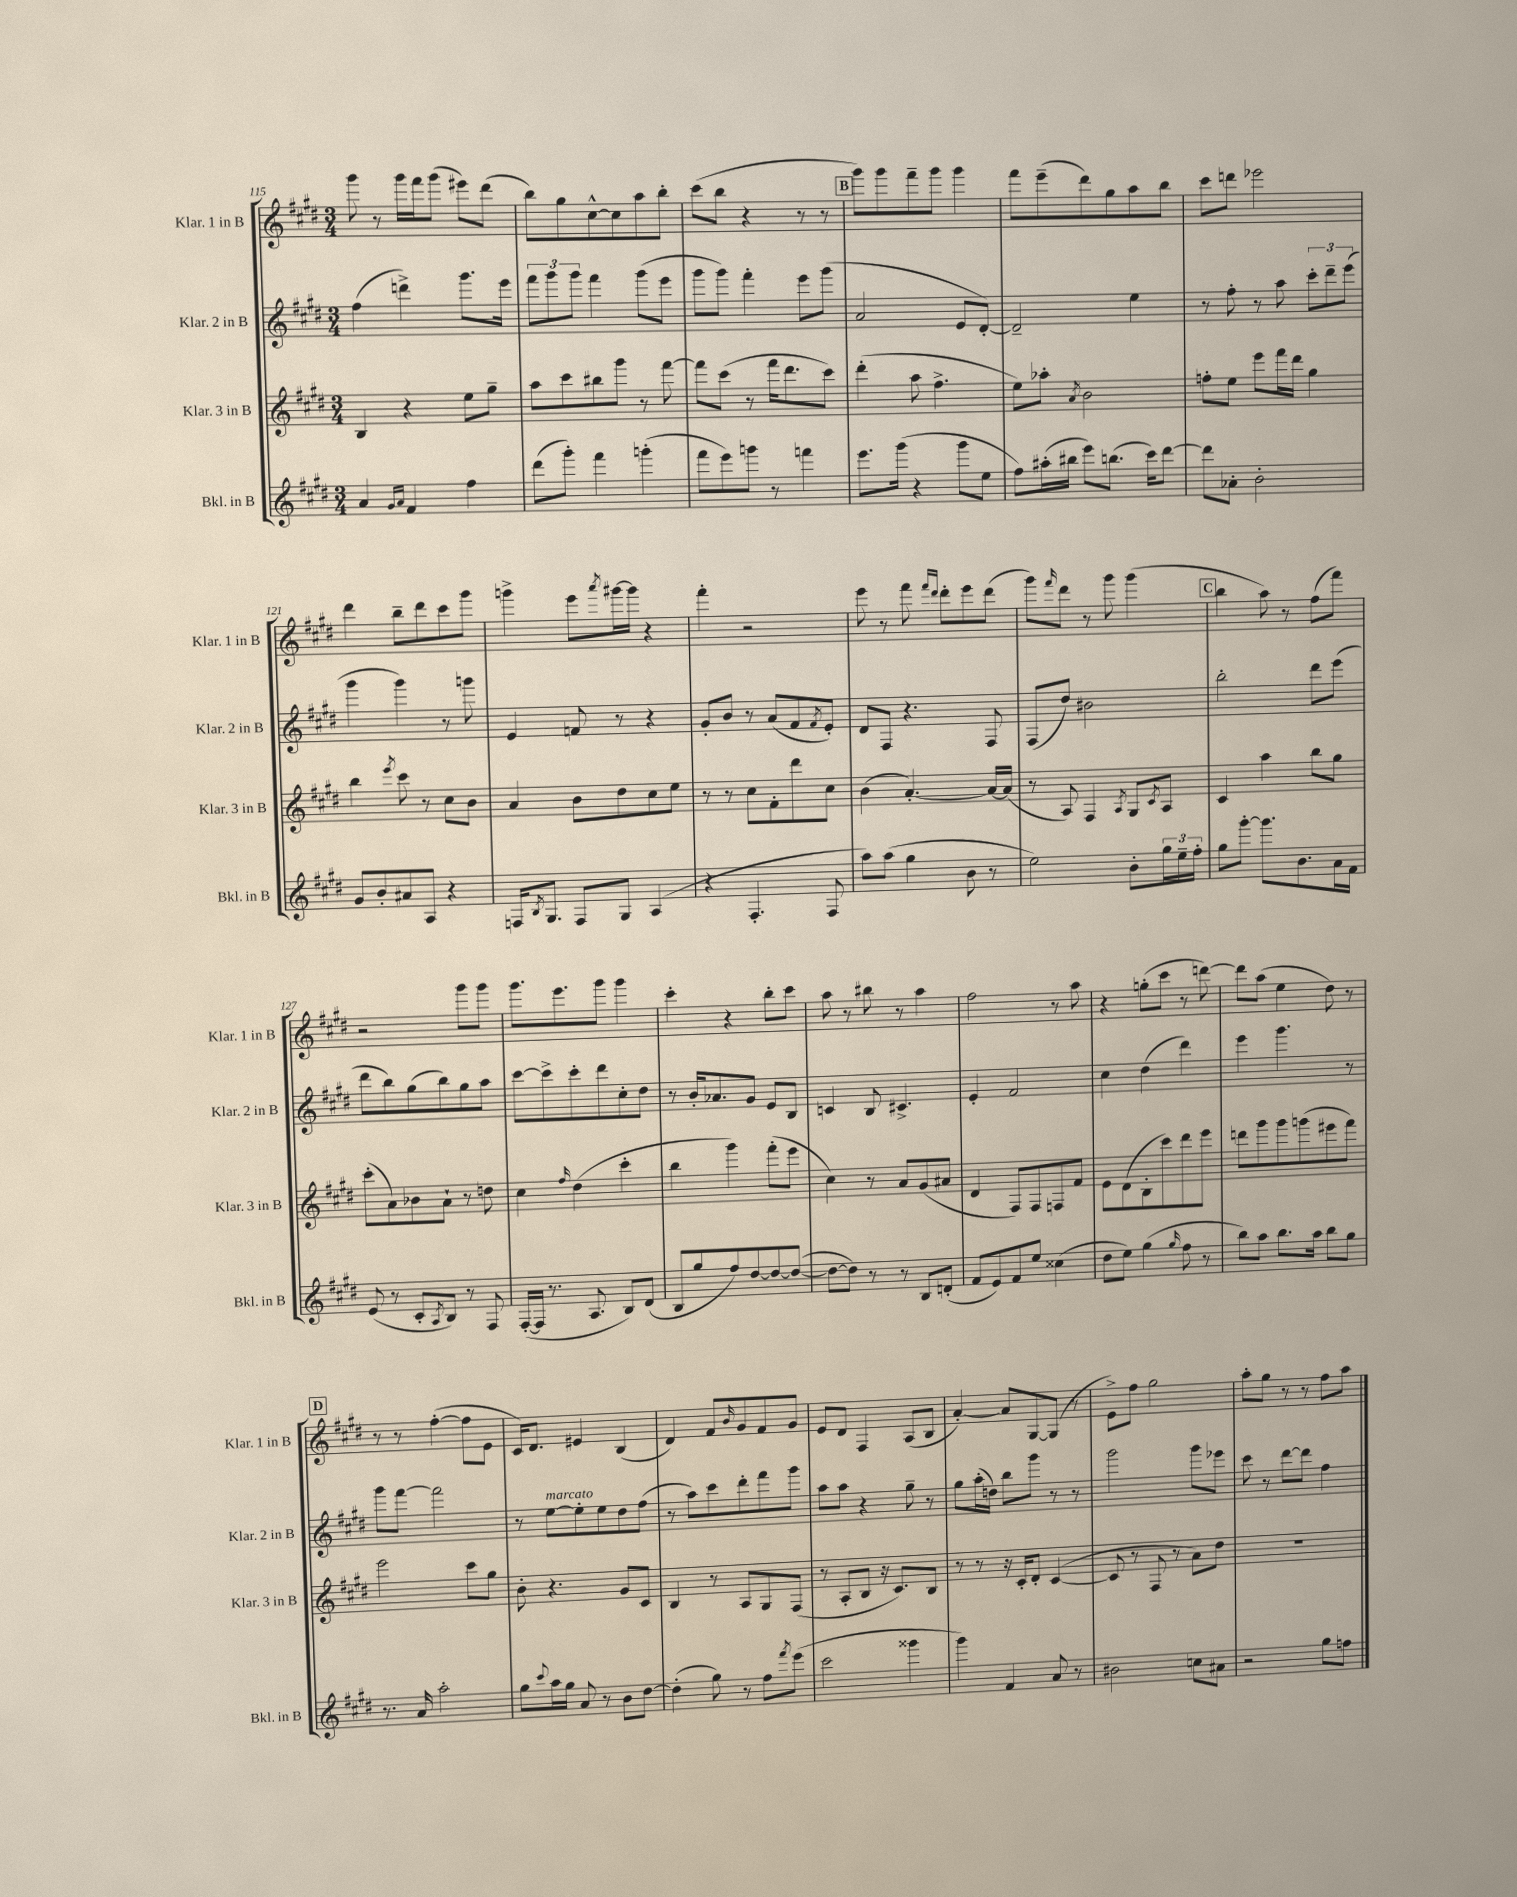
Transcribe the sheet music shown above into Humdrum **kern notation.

**kern	**kern	**kern	**kern
*staff4	*staff3	*staff2	*staff1
*clefG2	*clefG2	*clefG2	*clefG2
*k[f#c#g#d#]	*k[f#c#g#d#]	*k[f#c#g#d#]	*k[f#c#g#d#]
*M3/4	*M3/4	*M3/4	*M3/4
4a	4B	(4ff#	8ggg#
.	.	.	8r
16qqg#	.	.	.
16qqa	.	.	.
4f#	4r	4ddd^)	16ggg#
.	.	.	16fff#
.	.	.	(8ggg#
4ff#	8ee	8.ggg#	8eee#)
.	8gg#~	.	(8ddd#
.	.	16eee	.
=	=	=	=
(8ddd#	8aa	12fff#	8bb)
.	.	12ggg#	.
8ggg#')	8ccc#	.	8gg#
.	.	12ggg#	.
4fff#	8bb#	4fff#	[8cc#^^
.	8ggg#	.	8cc#]
(4ggg'	8r	(8ggg#	8aa
.	[8fff#	8eee	8bb'
=	=	=	=
8fff#	8fff#]	8ggg#	(8ccc#
8eee)	(8ccc#	8ggg#)	8bb
8ggg	8r	4fff#'	4r
8r	16fff#	.	.
.	8.ddd#	.	.
4fff	.	8eee	8r
.	8ccc#)	(8ggg#	8r
=	=	=	=
8.eee	(4ddd#'	2a	8ggg#)
.	.	.	8ggg#
(16ggg#	.	.	.
4r	8aa	.	8fff#~
.	4.ff#^	.	8ggg#
8ggg#	.	8e	4ggg#
8ee	.	[8d#')	.
=	=	=	=
8ff#)	8ee)	2d#~]	8fff#
(16aa#'	8aa-'	.	(8eee~
16bb#	.	.	.
.	8qa	.	.
8eee)	2b	.	8ddd#)
(8.bb	.	.	8gg#
.	.	4ee	8aa
16ccc#)	.	.	.
[8ddd#	.	.	8bb
=	=	=	=
8ddd#]	8ff'	8r	8ccc#
8a-'	8ee	8ff#'	8ddd
2b'	8eee	8r	2eee-
.	16fff#	8aa	.
.	16ddd#	.	.
.	4gg#	12ccc#'	.
.	.	12ddd#~	.
.	.	(12eee	.
=	=	=	=
8g#	4bb	4ggg#	4ddd#
8b'	.	.	.
.	8qeee	.	.
8a#	8ccc#	4ggg#)	8bb~
8A	8r	.	8ddd#
4r	8cc#	8r	8ccc#
.	8b	8ggg	8ggg#
=	=	=	=
16F	4a	4e	4ggg^
8qB	.	.	.
8.G#	.	.	.
8F	8b	8f	8eee
.	.	.	8qaaa
8G#	8dd#	8r	[16ggg#
.	.	.	16ggg#]
(4A	8cc#	4r	4r
.	8ee	.	.
=	=	=	=
4r	8r	8g#'	4fff#'
.	8r	8b	.
4.F#'	8cc#	8r	2r
.	8f#'	(8a	.
.	8ddd#	8f#	.
.	.	8qf#	.
8F#	8cc#	8e')	.
=	=	=	=
8aa)	(4b	8d#	8eee
(8aa	.	8F#	8r
4gg#	[4.a')	4.r	8fff#
.	.	.	16qqfff#
.	.	.	16qqddd#
.	.	.	8ddd#'
8b	.	.	8eee
8r	16a_	8F#	(8ddd#
.	(16a]	.	.
=	=	=	=
2ee)	8r	(8F#	8ggg#)
.	.	.	16qqfff#
.	8A)	8dd#)	8ddd#
.	4F#	2b#	8r
.	.	.	8ggg#
.	8qA	.	.
8b'	8G#	.	(4ggg#
.	8qc#	.	.
24gg#	8A	.	.
24ee~	.	.	.
24ff#'	.	.	.
=	=	=	=
8gg#	4c#	2bb'	4bb
[8ggg#'	.	.	.
8.ggg#]	4aa	.	8aa)
.	.	.	8r
8.b	.	.	.
.	8bb	8ddd#	(8ff#
16a	8gg#	(8eee	8fff#)
16f#	.	.	.
=	=	=	=
(8e	(8ccc#'	8ddd#	2r
8r	8a)	8bb)	.
8c#'	8b-	(8gg#	.
8qA	.	.	.
8B)	8a`	8bb)	.
8r	8r	8gg#	8ggg#
8F#	8dd	8aa	8ggg#
=	=	=	=
([16F#'	4cc#	[8ccc#	8.ggg#
16F#]	.	.	.
8.r	.	8ccc#^]	.
.	.	.	8.eee
.	16qqff#	.	.
.	(4dd#	8ccc#'	.
8.A	.	.	.
.	.	8ddd#	8ggg#
8B)	4ccc#'	8cc#'	4ggg#
(8d#	.	8dd#	.
=	=	=	=
8B	4bb	8r	4ccc#'
8gg#	.	16b'	.
.	.	8.a-	.
8ff#)	4ggg#)	.	4r
[8dd#	.	8g#	.
8dd#_	(8fff#'	8e	8bb'
(8dd#_	8eee	8B	8ccc#
=	=	=	=
8dd#_	4cc#)	4c	8aa
8dd#])	.	.	8r
8r	8r	8B	8bb#
8r	8a	4.c#^	8r
8B	(8g#	.	4aa
(8d'	8a#	.	.
=	=	=	=
8f#	4d#	4e'	2ff#
8e)	.	.	.
8f#	8F#)	2f#	.
8ee	8F#	.	.
(4cc##	8F	.	8r
.	8f#	.	8aa
=	=	=	=
8dd#	8e	4cc#	4r
8ee)	(8d#	.	.
(4gg#	8B'	(4dd#	(8gg'
.	8ccc#)	.	8ccc#
16qqgg#	.	.	.
8ff#	8ddd#	4ddd#)	8r
8r	8eee	.	[8ddd)
=	=	=	=
8bb)	8ddd	4eee	8ddd]
8aa	8ggg#	.	(8aa
8.bb	8ggg#	4.ggg#	4ee
.	(8ggg	.	.
16aa	.	.	.
8bb	8eee#	.	8dd#)
8gg#	8fff#)	8r	8r
=	=	=	=
8.r	2eee	8ggg#	8r
.	.	[8fff#	8r
16a	.	.	.
2aa'	.	2fff#]	([4ff#'
.	8ccc#	.	8ff#]
.	8gg#	.	8e
=	=	=	=
8gg#	8b'	8r	16c#)
.	.	.	8.d#
8qqccc#	.	.	.
16aa	4.r	[8ee	.
16gg#	.	.	.
8a	.	8ee']	4e#
8r	.	8ee	.
8b	8g#	8dd#	(4B
[8dd#	8c#	(8ff#	.
=	=	=	=
(4dd#']	4B	8r	4d#)
.	.	8aa)	.
8gg#)	8r	8ccc#	8f#
.	.	.	16qqb
8r	8A	8ddd#'	8g#
8ff#	8G#	8fff#	8f#
8qfff#	.	.	.
(8eee	(8F#	8ggg#	8g#
=	=	=	=
2ccc#	8r	8aa	8e
.	8A'	8aa	8d#
.	8B	4r	4F#
.	16r	.	.
.	8.c#)	.	.
4ggg##	.	8gg#~	(8A
.	8B	8r	8B
=	=	=	=
4ggg#)	8r	8gg#	[4a')
.	8r	(16aa'	.
.	.	16dd)	.
4f#	16r	8bb	8a]
.	16c#'	.	.
.	8d#'	8ggg#	[8G#
8a	([4c#	8r	(8G#]
8r	.	8r	8r
=	=	=	=
2b#	8c#]	2ggg#	8e^)
.	8r	.	8ff#
.	8F#	.	2gg#
.	8r	.	.
8cc	8a)	8ggg#	.
8a#	8dd#	8eee-	.
=	=	=	=
2r	2.r	8ccc#	8aa'
.	.	8r	8gg#
.	.	[8ddd#	8r
.	.	8ddd#]	8r
8gg#	.	4ff#	8ff#
8ff	.	.	8aa
==	==	==	==
*-	*-	*-	*-
